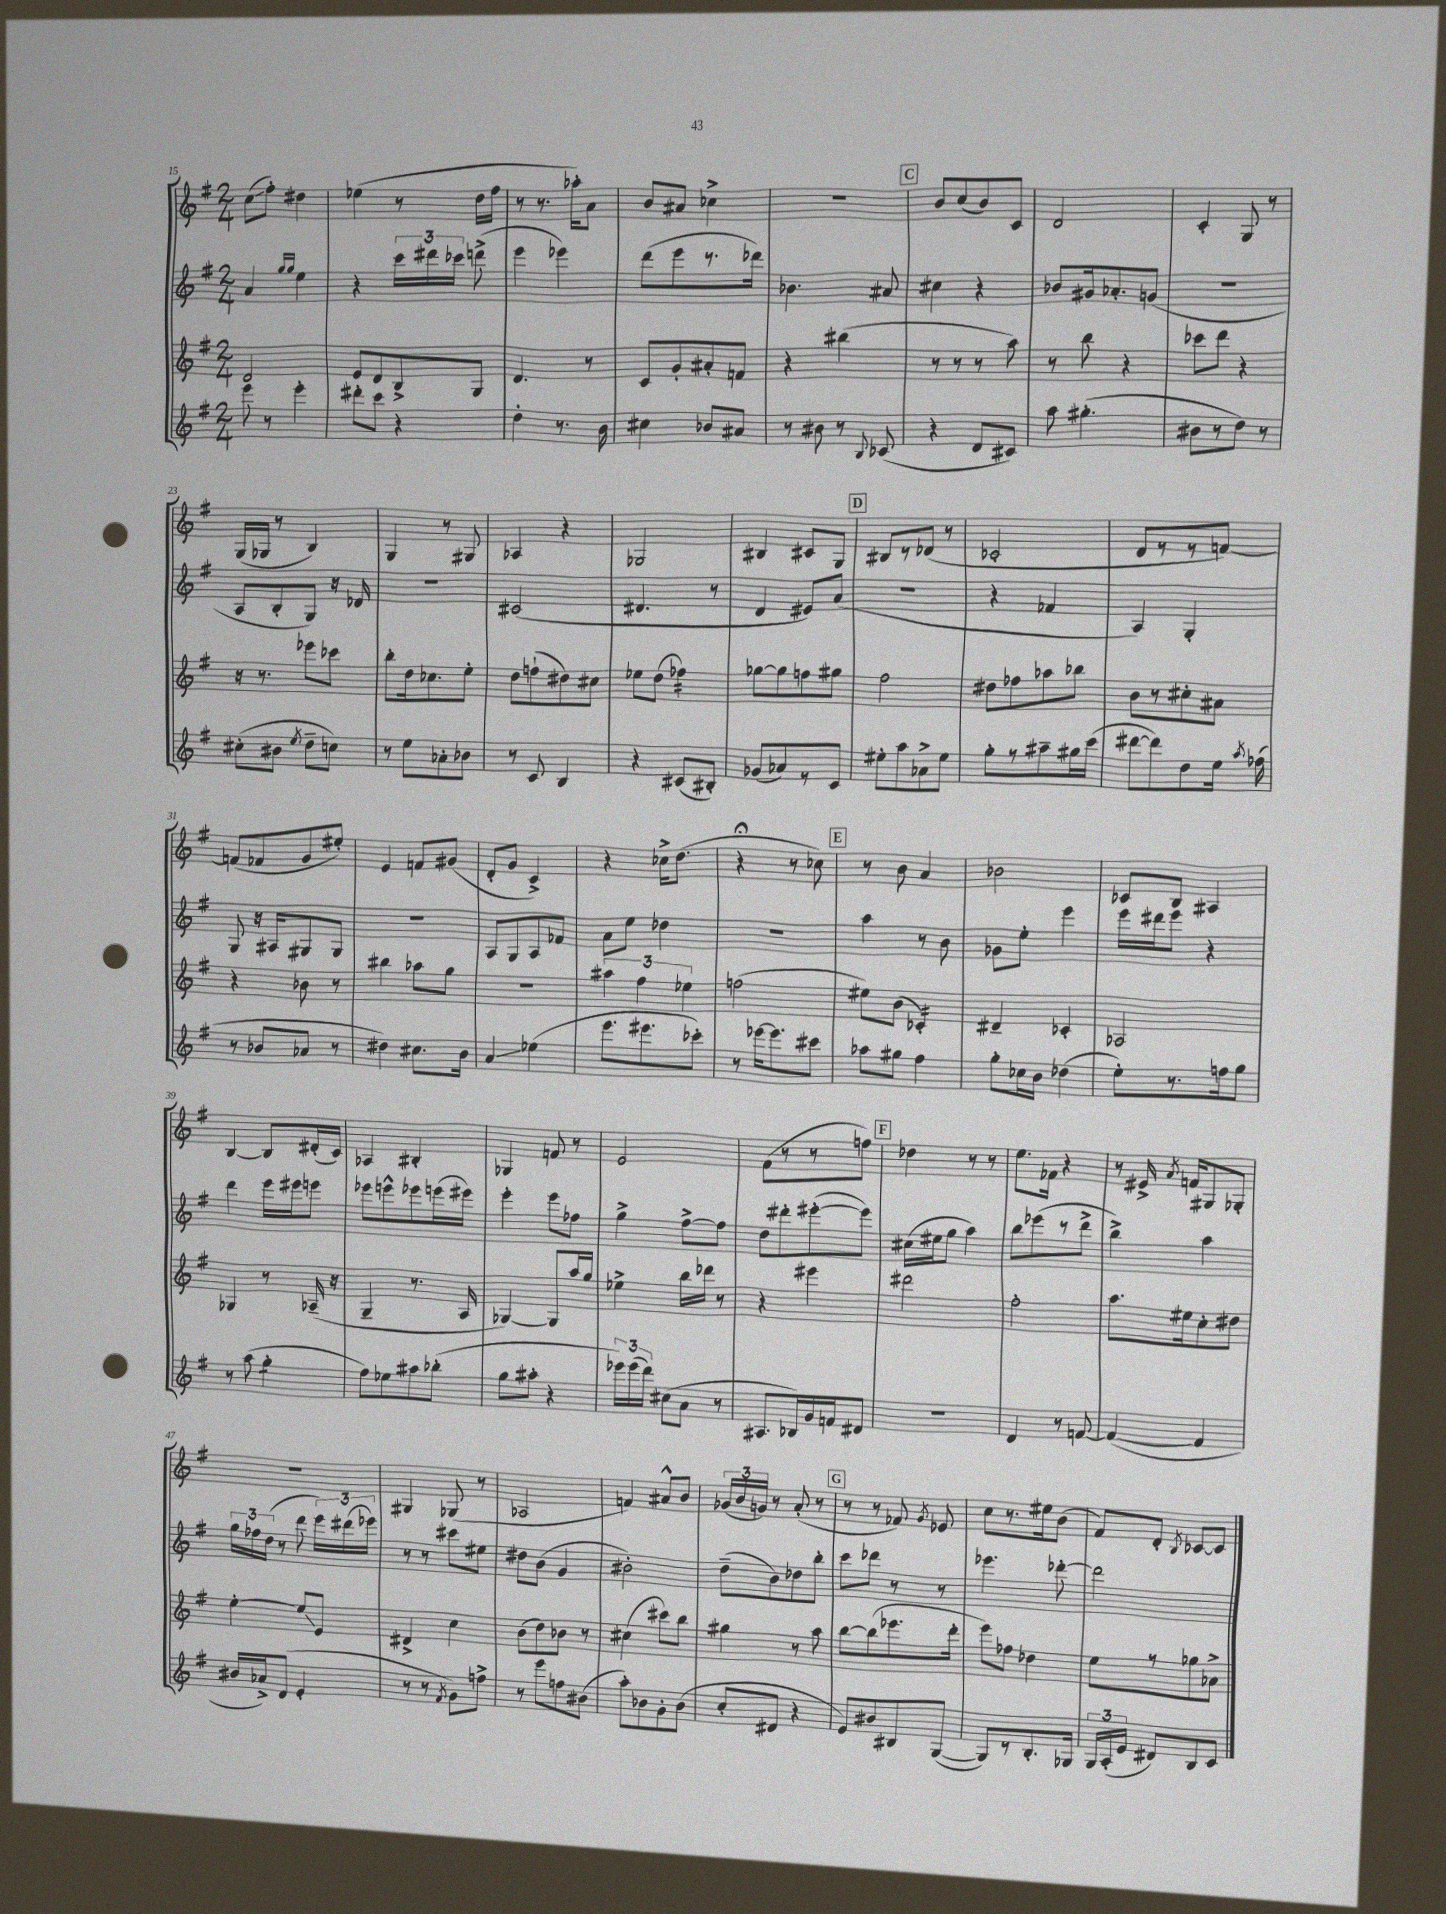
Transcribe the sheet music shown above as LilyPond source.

<<
\new StaffGroup <<
\new Staff = "s0" {
    \clef treble \key g \major \numericTimeSignature \time 2/4
    \autoBeamOff c''8[\glissando( fis''8]-.) dis''4 |
    ees''4( r8 d''16[ fis''16] |
    r8 r8. aes''16[-.) a'8] |
    b'8[ ais'8] ces''4-> |
    r2 |
    \mark \markup { \box "C" } b'8[ c''8( b'8) c'8] |
    d'2 |
    c'4-. g8 r8 |
    g16[( ges16] r8 b4) |
    g4 r8 gis8 |
    aes4 r4 |
    ges2 |
    bis4 cis'8[ g8] |
    \mark \markup { \box "D" } bis8[ r8 des'8]( r8 |
    ces'2-. |
    d'8[ r8 r8 f'8]~) |
    f'8[( fes'8 g'8 eis''8]-.) |
    e'4 f'8[ gis'8]( |
    d'8[-. g'8] c'4->) |
    r4 ces''16[-> d''8.]( |
    r4\fermata r8 ces''8) |
    \mark \markup { \box "E" } r8 b'8 a'4 |
    bes'2 |
    ces'8[ b8] ais4 |
    b4~ b8[ dis'16-.( c'16]) |
    aes4 bis4-. |
    ges4 f'8 r8 |
    e'2 |
    fis'8[( r8 r8 f''8]) |
    \mark \markup { \box "F" } des''4 r8 r8 |
    e''8.[ fes'16] r4 |
    r8 eis'16-> \acciaccatura { a'8 } f'16[ gis8 ges8]-. |
    R2 |
    gis4 ges8( r8 |
    aes2 |
    f'4) ais'8[-^ b'8] |
    \tuplet 3/2 { ges'16[( b'16 g'16]) } r8 a'8-.( r8 |
    \mark \markup { \box "G" } r8 r8 fes'8) \acciaccatura { g'8 } ees'8 |
    c''8[ r8. eis''16 b'8]( |
    fis'8[) d'8]-. \acciaccatura { b8 } ces'8[~ ces'8] \bar "|." |
}
\new Staff = "s1" {
    \clef treble \key g \major \numericTimeSignature \time 2/4
    \autoBeamOff a'4 \grace { g''16[ g''16] } e''4 |
    r4 \tuplet 3/2 { c'''16[ dis'''16 ces'''16] } d'''8->( |
    e'''4 ees'''4) |
    d'''8[( e'''8 r8. des'''16]) |
    bes'4. ais'8 |
    \mark \markup { \box "C" } cis''4 r4 |
    bes'8[ gis'16 aes'8.-. g'8]( |
    r2 |
    a8[ b8-. g8]) r16 des'16 |
    R2 |
    cis'2( |
    dis'4. r8 |
    d'4 eis'8[) a'8]( |
    \mark \markup { \box "D" } R2 |
    r4 fes'4 |
    a4) g4-. |
    g8 r16 ais16[ gis8 gis8] |
    R2 |
    a8[ g8 a8 fes'8] |
    a'8[ e''8] des''4 |
    R2 |
    \mark \markup { \box "E" } a''4 r8 b'8 |
    ges'8[ e''8]-. e'''4 |
    e'''16[ dis'''16 e'''8] r4 |
    d'''4 e'''16[ eis'''16 e'''8] |
    ees'''8[ e'''8-^ ees'''8 e'''16( eis'''16]) |
    e'''4-. e'''8[ fes''8] |
    g''4-> fis''8[~-> fis''8] |
    d''8[ dis'''8-. eis'''8~-.( eis'''8]) |
    \mark \markup { \box "F" } cis''16[( eis''16 g''8] a''4) |
    b''8[ ees'''8( r8 d'''8]-> |
    b''4->) a''4 |
    \tuplet 3/2 { g''16[ fes''16 d''16]( } r8 d'''8 \tuplet 3/2 { e'''16[) dis'''16( ees'''16]) } |
    r8 r8 cis'''8[ eis''8] |
    dis''8[ b'8]( g'4 |
    bis'2-.) |
    d''8[--( b'8) des''8 b''8]-. |
    \mark \markup { \box "G" } c'''8[ des'''8] r8 r8 |
    ees'''4. des'''8~-. |
    des'''2 \bar "|." |
}
\new Staff = "s2" {
    \clef treble \key g \major \numericTimeSignature \time 2/4
    \autoBeamOff d'2 |
    e'8[ d'8 b8-> g8] |
    d'4. r8 |
    c'8[ g'8-. ais'8-. f'8] |
    r4 bis''4( |
    \mark \markup { \box "C" } r8 r8 r8 a''8) |
    r8 b''8 r4 |
    ces'''8[ d'''8] r4 |
    r16 r8. ees'''8[ ces'''8] |
    b''8[-. d''16 ces''8. e''8]-. |
    d''8[ f''8-!( dis''8) cis''8] |
    ees''8[ d''8]( fes''4:16) |
    ges''8[~ ges''8 f''8 gis''8] |
    \mark \markup { \box "D" } fis''2 |
    dis''8[ fes''8 aes''8 bes''8] |
    b'8[ r8 cis''8-. ais'8] |
    r4 bes'8 r8 |
    bis''4 aes''8[ g''8] |
    R2 |
    \tuplet 3/2 { ais''4 fis''4 ees''4 } |
    f''2( |
    \mark \markup { \box "E" } eis''8[) b'8]( ces'4:16-.) |
    dis'4-- ces'4-. |
    aes2 |
    ges4 r8 aes16--( r16 |
    g4-- r8. a16 |
    ges4~) ges8[ a''16 g''16] |
    ees''4-> b''16[ des'''16] r8 |
    r4 eis'''4 |
    \mark \markup { \box "F" } dis'''2 |
    fis''2-. |
    a''8.[ eis''16 c''8-. dis''8] |
    e''4~-. e''8[\glissando e'8] |
    dis'4-> c''4 |
    b'8[( d''8) bes'8] r8 |
    cis''4( cis'''8[) b''8] |
    gis''4 r8 a''8 |
    \mark \markup { \box "G" } b''8[~ b''8( ees'''8. d'''16]-. |
    e'''8[) fes''8] des''4 |
    e''8[ r8 ges''8 aes'8]-> \bar "|." |
}
\new Staff = "s3" {
    \clef treble \key g \major \numericTimeSignature \time 2/4
    \autoBeamOff e'''8 r8 e'''4-. |
    dis'''8[-. c'''8] r4 |
    d''4-. r8. b'16 |
    cis''4 bes'8[ ais'8] |
    r8 bis'8 r8 \appoggiatura { b8 } ces'8( |
    \mark \markup { \box "C" } r4 d'8[ cis'8]) |
    a''8 gis''4.-.( |
    bis'8[ r8 d''8]) r8 |
    cis''8[-.( bis'8] \acciaccatura { e''8 } d''8[-- c''8]) |
    r8 e''8[ aes'8-. bes'8] |
    r8 c'8 b4 |
    r4 cis'8[( bis8]-.) |
    ges'8[( aes'8) r8 c'8] |
    \mark \markup { \box "D" } eis''8[-. a''8 aes'8-> eis''8] |
    g''8[-. r8 ais''8-- gis''16 c'''16]( |
    dis'''8[~ dis'''8) d''8 e''16] \acciaccatura { a''8 } fes''16( |
    r8 bes'8[ aes'8] r8 |
    dis''4) cis''8.[ b'16] |
    a'4\glissando ees''4( |
    e'''8.[ eis'''8. ces'''8]-.) |
    r8 ees'''16[~ ees'''8. cis'''8] |
    \mark \markup { \box "E" } aes''8[ gis''8] fis''4 |
    g''8[-. ces''16 b'16] des''4( |
    e''8[-.) r8. f''16 g''8] |
    r8 a''8( g''4:8-. |
    fis''8[) ees''8 ais''8 bes''8]-.( |
    g''8[ ais''8]-. r4 |
    \tuplet 3/2 { ees'''16[) ees'''16( d'''16]) } cis''8[( a'8] r8 |
    ais8.[ bes16) g'16 f'16 dis'8] |
    \mark \markup { \box "F" } R2 |
    d'4 r8 f'8~ |
    f'4~( f'4 |
    bis'16[ aes'16->) d'8]( e'4-. |
    r8 r8 \acciaccatura { fis'8 } g'8[) f''8]-> |
    r8 e'''8[ f''8 bis'8]( |
    a''8[-.) bes'8 g'8-. bes'8]( |
    c''8[-. dis'8] r4 |
    \mark \markup { \box "G" } e'8[) bis'8 bis8 g8]~( |
    g8[) r8 b8.-. ges16] |
    \tuplet 3/2 { g16[ a16-.( e'16] } dis'8[) b8 c'8] \bar "|." |
}
>>
>>
\layout { \context { \Score currentBarNumber = #15 } }
